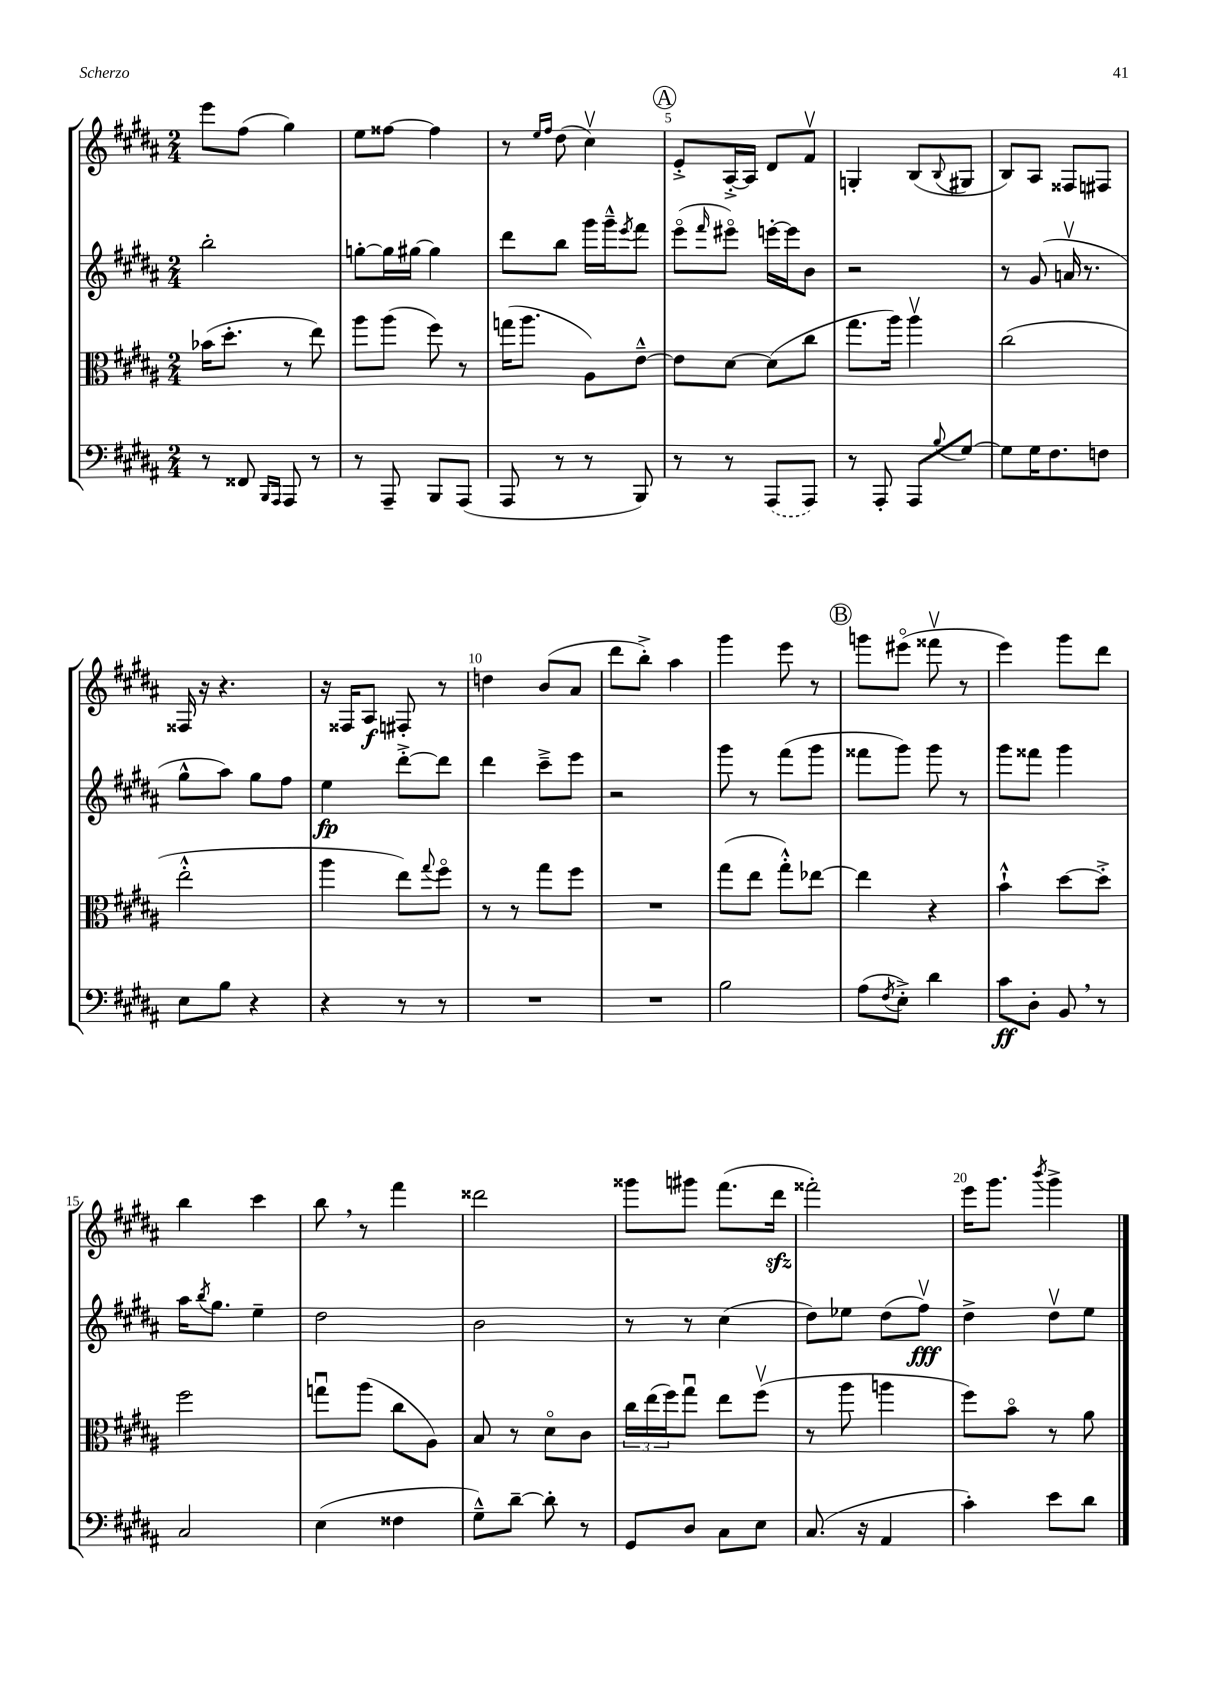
<<
\new StaffGroup <<
\new Staff = "s0" {
    \clef treble \key b \major \numericTimeSignature \time 2/4
    e'''8 fis''8( gis''4) |
    e''8 fisis''8~ fisis''4 |
    r8 \grace { e''16 fis''16 } dis''8( cis''4\upbow) |
    \mark \markup { \circle "A" } e'8-.-> ais16~-.-> ais16 dis'8 fis'8\upbow |
    g4-. b8( \appoggiatura { b8 } gis8 |
    b8) ais8 fisis8 fis8 |
    fisis16 r16 r4. |
    r16 fisis16 ais8\f fis8-. r8 |
    d''4 b'8( ais'8 |
    dis'''8 b''8-.->) ais''4 |
    gis'''4 e'''8 r8 |
    \mark \markup { \circle "B" } g'''8 eis'''8\flageolet( fisis'''8\upbow r8 |
    e'''4) gis'''8 dis'''8 |
    b''4 cis'''4 |
    b''8 \breathe r8 fis'''4 |
    disis'''2 |
    gisis'''8 gis'''8 fis'''8.( dis'''16\sfz |
    fisis'''2-.) |
    e'''16 gis'''8. \acciaccatura { b'''8 } gis'''4-> \bar "|." |
}
\new Staff = "s1" {
    \clef treble \key b \major \numericTimeSignature \time 2/4
    b''2-. |
    g''8~-. g''16 gis''16~ gis''4 |
    dis'''8 b''8 gis'''16 gis'''16---^ \acciaccatura { e'''8 } fis'''8 |
    \mark \markup { \circle "A" } e'''8\flageolet( \grace { fis'''16 } eis'''8\flageolet) e'''16~-. e'''16 b'8 |
    r2 |
    r8 gis'8( a'16\upbow r8. |
    gis''8-^ ais''8) gis''8 fis''8 |
    e''4\fp dis'''8~-.-> dis'''8 |
    dis'''4 cis'''8---> e'''8 |
    r2 |
    gis'''8 r8 fis'''8( gis'''8 |
    \mark \markup { \circle "B" } fisis'''8 gis'''8) gis'''8 r8 |
    gis'''8 fisis'''8 gis'''4 |
    ais''16 \acciaccatura { b''8 } gis''8. e''4-- |
    dis''2 |
    b'2 |
    r8 r8 cis''4( |
    dis''8) ees''8 dis''8( fis''8\upbow\fff) |
    dis''4-> dis''8\upbow e''8 \bar "|." |
}
\new Staff = "s2" {
    \clef alto \key b \major \numericTimeSignature \time 2/4
    bes'16( dis''8.-. r8 e''8) |
    ais''8 ais''8( fis''8) r8 |
    g''16( ais''8. ais8) e'8~---^ |
    \mark \markup { \circle "A" } e'8 dis'8~ dis'8( cis''8 |
    gis''8. ais''16) ais''4\upbow |
    cis''2( |
    e''2-.-^ |
    ais''4 e''8) \appoggiatura { gis''8 } fis''8\flageolet |
    r8 r8 gis''8 fis''8 |
    R2 |
    gis''8( e''8 gis''8-.-^) ees''8~ |
    \mark \markup { \circle "B" } ees''4 r4 |
    b'4-!-^ dis''8~ dis''8-.-> |
    fis''2 |
    g''8\downbow ais''8( cis''8 ais8) |
    b8 r8 dis'8\flageolet cis'8 |
    \tuplet 3/2 { cis''16 e''16( fis''16) } gis''8\downbow e''8 fis''8\upbow( |
    r8 ais''8 a''4 |
    fis''8) b'8\flageolet r8 ais'8 \bar "|." |
}
\new Staff = "s3" {
    \clef bass \key b \major \numericTimeSignature \time 2/4
    r8 fisis,8 \grace { b,,16 ais,,16 } ais,,8 r8 |
    r8 ais,,8-- b,,8 ais,,8( |
    ais,,8 r8 r8 b,,8) |
    \mark \markup { \circle "A" } r8 r8 \once \slurDashed ais,,8( ais,,8) |
    r8 ais,,8-. ais,,8 \appoggiatura { b8 } gis8~ |
    gis8 gis16 fis8. f8 |
    e8 b8 r4 |
    r4 r8 r8 |
    R2 |
    R2 |
    b2 |
    \mark \markup { \circle "B" } ais8( \acciaccatura { fis8 } e8-.->) dis'4 |
    cis'8\ff dis8-. b,8 \breathe r8 |
    cis2 |
    e4( fisis4 |
    gis8---^) dis'8~-- dis'8-. r8 |
    gis,8 dis8 cis8 e8 |
    cis8.( r16 ais,4 |
    cis'4-.) e'8 dis'8 \bar "|." |
}
>>
>>
\layout { \context { \Score currentBarNumber = #2 \override BarNumber.break-visibility = ##(#f #t #t) barNumberVisibility = #(every-nth-bar-number-visible 5) } }
